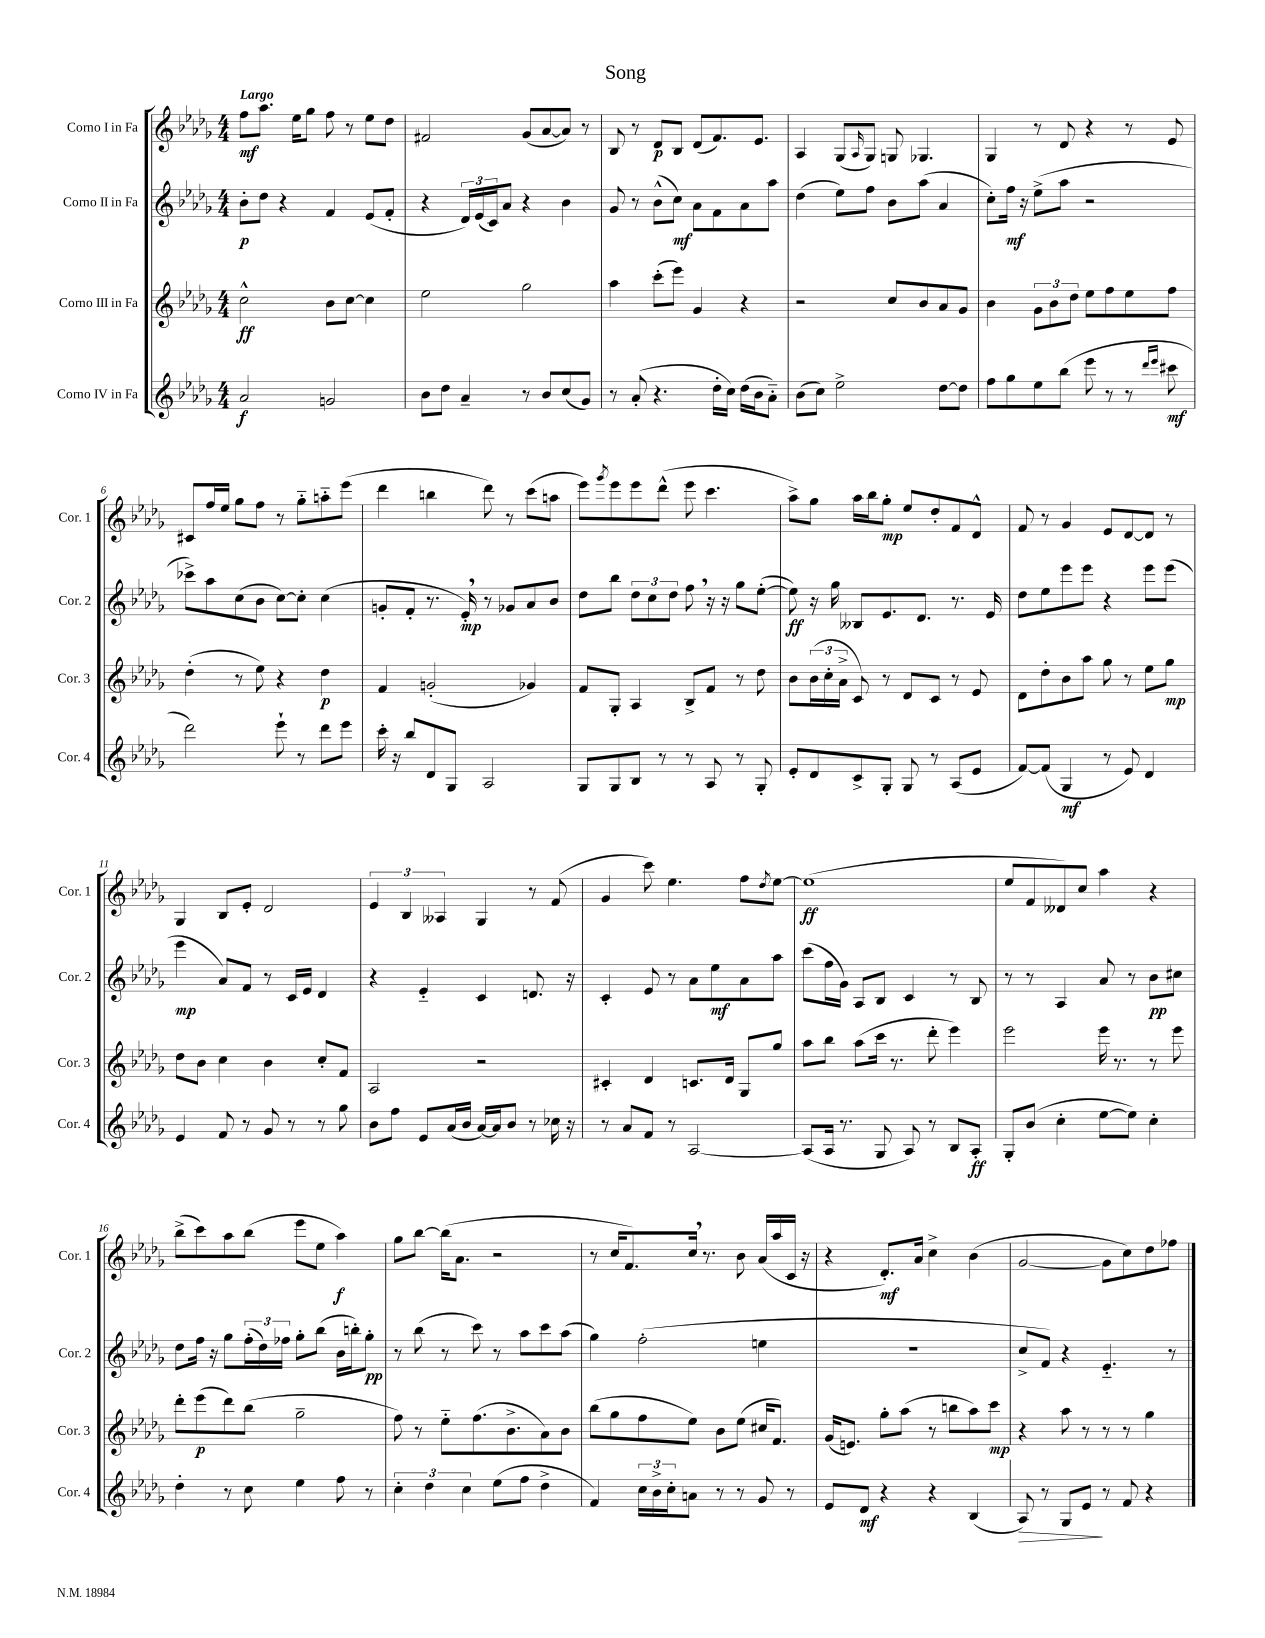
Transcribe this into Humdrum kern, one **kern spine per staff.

**kern	**kern	**kern	**kern
*staff4	*staff3	*staff2	*staff1
*clefG2	*clefG2	*clefG2	*clefG2
*k[b-e-a-d-g-]	*k[b-e-a-d-g-]	*k[b-e-a-d-g-]	*k[b-e-a-d-g-]
*M4/4	*M4/4	*M4/4	*M4/4
2a-	2cc^^	8b-'	8ff
.	.	8dd-	8.aa-
.	.	4r	.
.	.	.	16ee-
.	.	.	8gg-
2g	8b-	4f	8ff
.	[8cc	.	8r
.	4cc]	(8e-	8ee-
.	.	8f'	8dd-
=	=	=	=
8b-	2ee-	4r	2f#
8dd-	.	.	.
4a-~	.	24d-)	.
.	.	(24e-	.
.	.	24c)	.
.	.	8a-	.
8r	2gg-	4r	(8g-
8b-	.	.	[8a-
(8cc	.	4b-	8a-])
8g-)	.	.	8r
=	=	=	=
8r	4aa-	8g-	8B-
(8a-'	.	8r	8r
4.r	(8ccc'	(8b-^^	8d-
.	8eee-)	8cc)	8B-
.	4g-	8a-	(8d-
16dd-'	.	8f	8.f)
16cc)	.	.	.
(16dd-	4r	8a-	.
16b-	.	.	8.e-
8a-'~)	.	8aa-	.
=	=	=	=
(8b-	2r	(4dd-	4A-
8cc)	.	.	.
2ee-^	.	8ee-)	(8G-
.	.	.	16qqA-
.	.	8ff	8G-)
.	8cc	8b-	8G
.	8b-	(8aa-	4.G-
[8dd-	8a-	4a-	.
8dd-]	8g-	.	.
=	=	=	=
8ff	4b-	8cc')	4G-
8gg-	.	16ff	.
.	.	16r	.
8ee-	12g-	(8ee-^	8r
.	12b-	.	.
(8bb-	.	8aa-	8d-
.	12dd-	.	.
8eee-	8ee-	2r	4r
8r	8ff	.	.
8r	8ee-	.	8r
16qqddd-	.	.	.
16qqeee-	.	.	.
8ccc#	8ff	.	8e-
=	=	=	=
2ddd-)	(4dd-'	8ccc-^)	8c#
.	.	8aa-	16ff
.	.	.	16ee-
.	8r	(8cc	8gg-
.	8ee-)	8b-	8ff
8eee-`	4r	[8cc)	8r
8r	.	8cc']	8gg-'~
8ddd-	4dd-	(4cc	8aa'~
8eee-	.	.	(8eee-
=	=	=	=
16ccc'	4f	8g'	4ddd-
16r	.	.	.
8bb-	.	8f'	.
8d-	(2g'	8.r	4bb
8G-	.	.	.
.	.	16e-')	.
2A-	.	8r	8ddd-)
.	.	8g-	8r
.	4g-)	8a-	(8ccc
.	.	8b-	8aa
=	=	=	=
8G-	8f	8dd-	8eee-)
.	.	.	8qggg-
8G-	8G-'	8bb-	8eee-
8B-	4A-	12dd-	8eee-
.	.	12cc	.
8r	.	.	(8ddd-^^
.	.	12dd-	.
8r	8B-^	8ff	8eee-
8A-	8f	16r	4.ccc
.	.	16r	.
8r	8r	8gg-	.
8G-'	8dd-	([8ee-'	.
=	=	=	=
8e-'	8b-	8ee-])	8aa-^)
8d-	(24b-	16r	8gg-
.	24cc'	.	.
.	.	16gg-	.
.	24a-^	.	.
8c^	8c)	8B--	16aa-
.	.	.	16bb-
8G-'	8r	8.e-	8gg-'
8G-	8d-	.	8ee-
.	.	8.d-	.
8r	8c	.	8dd-'
(8A-	8r	8.r	8f
8e-	8e-	.	8d-^^
.	.	16e-	.
=	=	=	=
[8f)	8d-	8dd-	8f
(8f]	8dd-'	8ee-	8r
4G-	8b-	8eee-	4g-
.	8aa-	8eee-	.
8r	8gg-	4r	8e-
8e-)	8r	.	[8d-
4d-	8ee-	8eee-	8d-]
.	8gg-	(8eee-	8r
=	=	=	=
4e-	8dd-	4eee-	4G-
.	8b-	.	.
8f	4cc	8a-)	8B-
8r	.	8f	8e-'
8g-	4b-	8r	2d-
8r	.	16c	.
.	.	16e-	.
8r	8cc'	4d-	.
8gg-	8f	.	.
=	=	=	=
8b-	2A-	4r	6e-
8ff	.	.	.
.	.	.	6B-
8e-	.	4e-'~	.
.	.	.	6A--
(16a-	.	.	.
16b-	.	.	.
[16a-)	2r	4c	4G-
16a-]	.	.	.
8b-	.	.	.
8r	.	8.d	8r
16cc-	.	.	(8f
16r	.	16r	.
=	=	=	=
8r	4c#'	4c'	4g-
8a-	.	.	.
8f	4d-	8e-	8ccc)
8r	.	8r	4.ee-
[2A-	8.c	8a-	.
.	.	8ee-	.
.	16d-	.	.
.	8G-	8a-	8ff
.	.	.	8qdd-
.	8gg-	8aa-	[8ee-
=	=	=	=
(8A-]	8aa-	(8ccc	(1ee-]
16A-	8bb-	16ff	.
8.r	.	16g-)	.
.	(8aa-	8A-	.
8G-	16ccc	8B-	.
.	8.r	.	.
8A-)	.	4c	.
8r	8ddd-'	.	.
8B-	4eee-)	8r	.
8A-'	.	8B-	.
=	=	=	=
8G-'	2eee-	8r	8ee-
(8b-	.	8r	8f
4cc'	.	4A-	8d--)
.	.	.	8cc
[8ee-	16eee-	8a-	4aa-
.	8.r	.	.
8ee-])	.	8r	.
4cc'	8r	8b-	4r
.	8eee-	8cc#	.
=	=	=	=
4dd-'	8ddd-'	8dd-	(8bb-^
.	(8eee-	16ff	8ccc)
.	.	16r	.
8r	8ddd-)	8gg-	8aa-
8cc	(8bb-	(24ff'	(8bb-
.	.	24dd-)	.
.	.	24ff-	.
4ee-	2gg-~	8gg-'	8eee-
.	.	(8bb-	8ee-
8ff	.	16b-	4aa-)
.	.	16bb')	.
8r	.	8gg-'	.
=	=	=	=
6cc'	8ff)	8r	8gg-
.	8r	(8bb-	[8bb-
6dd-	.	.	.
.	8ee-'~	8r	(16bb-]
.	.	.	8.a-
6cc	.	.	.
.	(8.ff	8ccc)	.
(8ee-	.	8r	2r
.	8.b-^	.	.
8ff	.	8aa-	.
4dd-^	8a-)	8ccc	.
.	8b-	(8aa-	.
=	=	=	=
4f)	(8bb-	4gg-)	8r
.	8gg-	.	16cc
.	.	.	8.f)
24cc	8ff	(2ff'	.
24b-^	.	.	.
24cc'	.	.	.
8a	8ee-)	.	16cc
.	.	.	8.r
8r	8b-	.	.
8r	(8ee-	.	8b-
8g-	16cc#	4ee	(16a-
.	8.f)	.	16aa-
8r	.	.	16c
.	.	.	16r
=	=	=	=
8e-	(16g-	1r	4r
.	8.e)	.	.
8d-	.	.	.
4r	8gg-'	.	8.d-')
.	(8aa-	.	.
.	.	.	16a-
4r	8r	.	4cc^
.	8bb	.	.
(4B-	8aa-)	.	(4b-
.	8ccc	.	.
=	=	=	=
8A-)	4r	8cc^	[2g-
8r	.	8f)	.
8G-	8aa-	4r	.
8e-	8r	.	.
8r	8r	4.e-'~	8g-]
8f	8r	.	8cc)
4r	4gg-	.	8dd-
.	.	8r	8ff-
==	==	==	==
*-	*-	*-	*-
